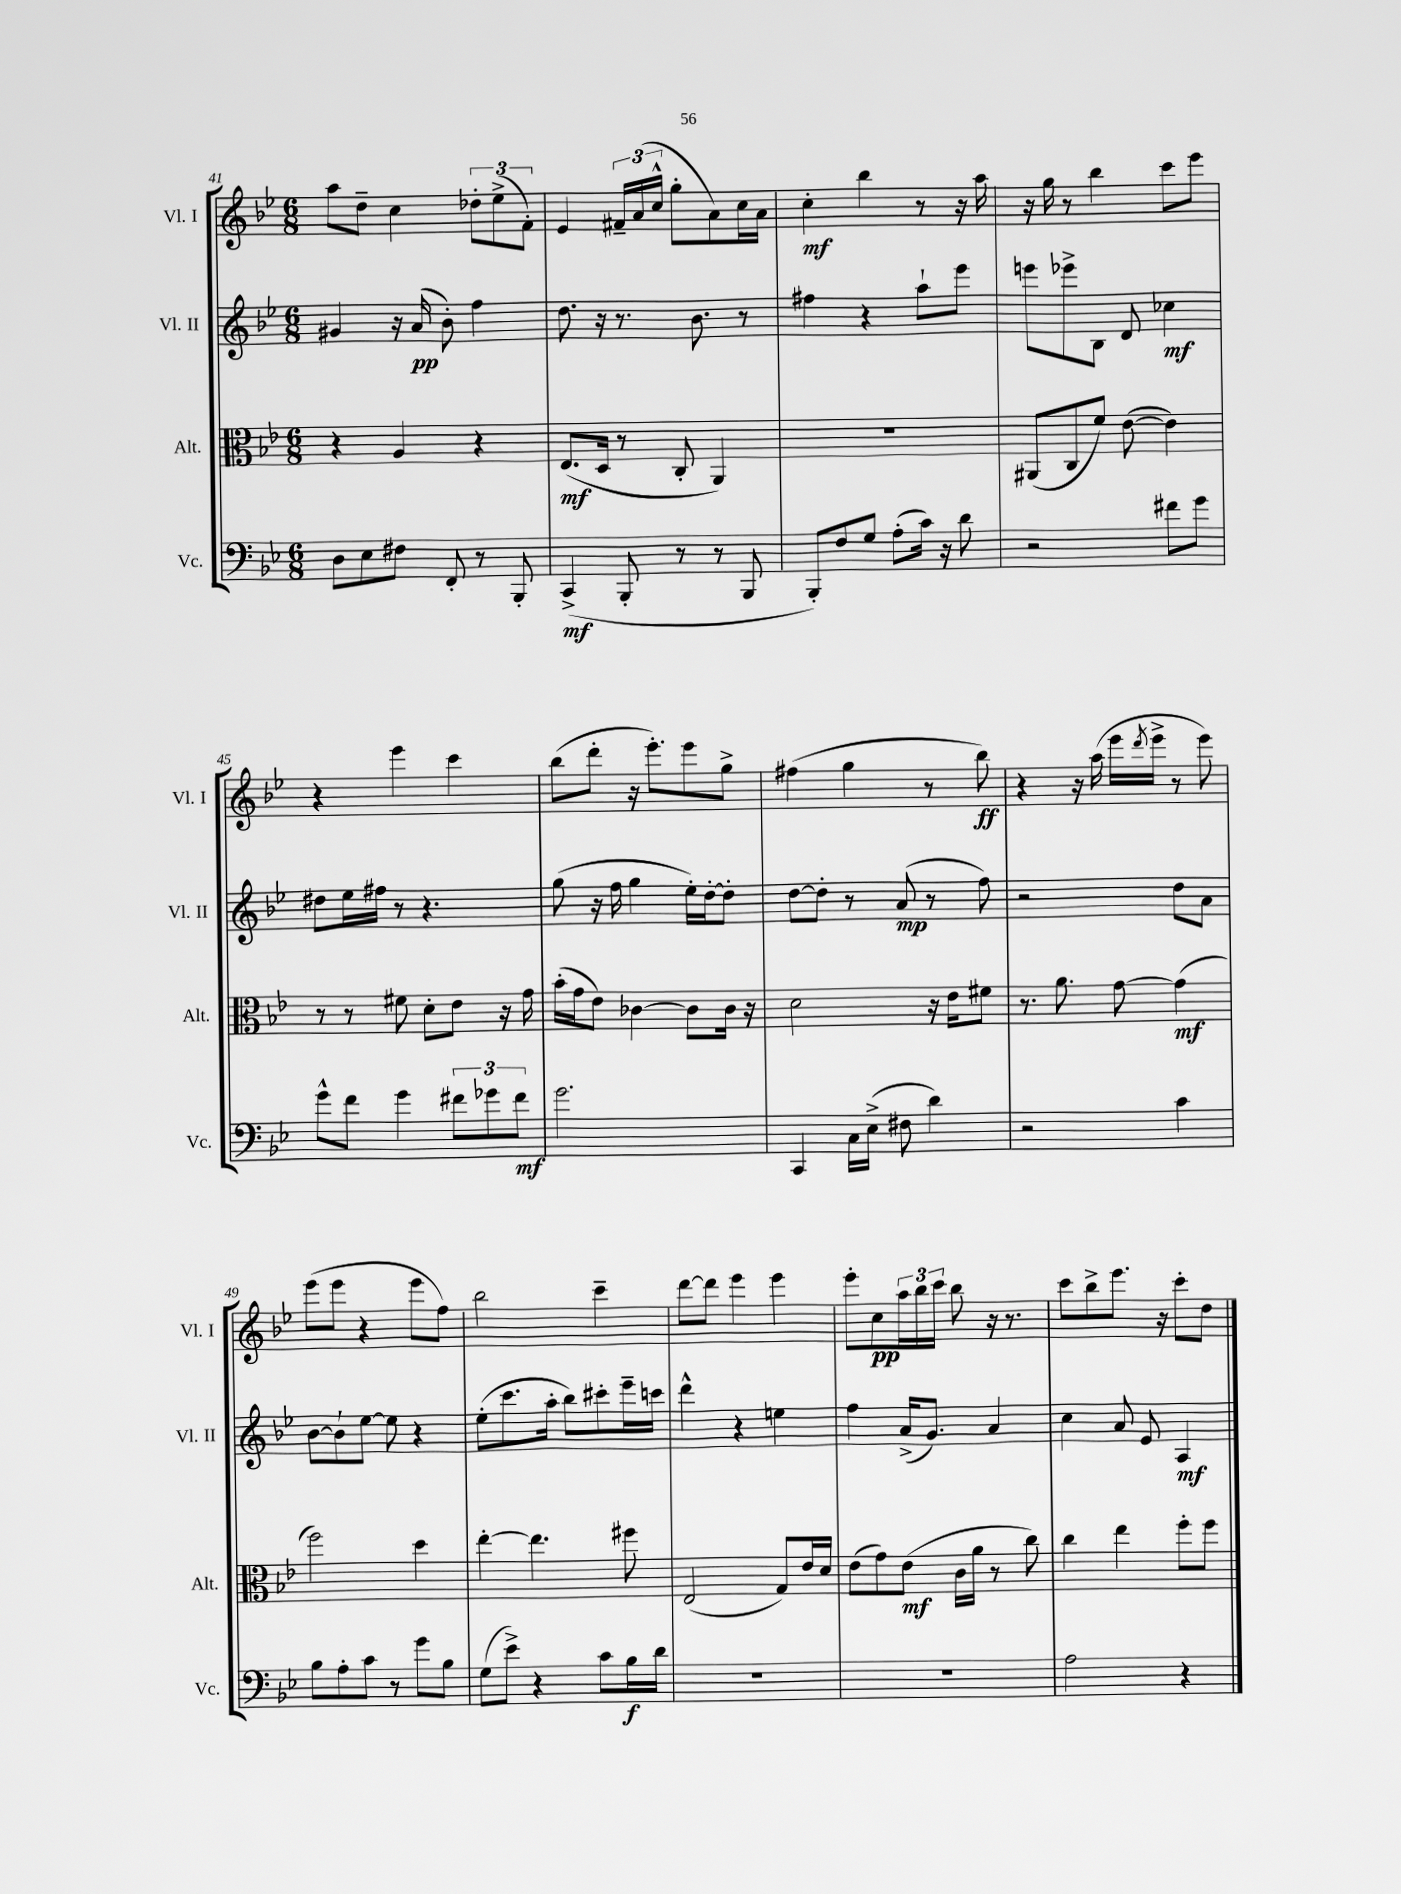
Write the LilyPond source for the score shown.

<<
\new StaffGroup <<
\new Staff = "s0" \with { instrumentName = "Vl. I" shortInstrumentName = "Vl. I" } {
    \clef treble \key bes \major \numericTimeSignature \time 6/8
    a''8 d''8-- c''4 \tuplet 3/2 { des''8-. ees''8->( f'8-.) } |
    ees'4 \tuplet 3/2 { fis'16-- a'16( c''16-^ } g''8-. a'8) c''16 a'16 |
    c''4-.\mf bes''4 r8 r16 a''16 |
    r16 g''16 r8 bes''4 c'''8 ees'''8 |
    r4 ees'''4 c'''4 |
    bes''8( d'''8-. r16 ees'''8.-.) ees'''8 g''8-> |
    fis''4( g''4 r8 bes''8\ff) |
    r4 r16 a''16( ees'''16 \acciaccatura { d'''8 } ees'''16-> r8 ees'''8) |
    ees'''8( ees'''8 r4 ees'''8 f''8) |
    bes''2 c'''4-- |
    d'''8~ d'''8 ees'''4 ees'''4 |
    ees'''8-. c''8\pp \tuplet 3/2 { a''16 bes''16 c'''16 } bes''8 r16 r8. |
    c'''8 bes''8-> ees'''8. r16 c'''8-. d''8 \bar "|." |
}
\new Staff = "s1" \with { instrumentName = "Vl. II" shortInstrumentName = "Vl. II" } {
    \clef treble \key bes \major \numericTimeSignature \time 6/8
    gis'4 r16 a'16\pp( bes'8-.) f''4 |
    d''8. r16 r8. bes'8. r8 |
    fis''4 r4 a''8-! ees'''8 |
    e'''8 ees'''8-> bes8 d'8 ces''4\mf |
    dis''8 ees''16 fis''16 r8 r4. |
    g''8( r16 f''16 g''4 ees''16-.) d''16~-. d''8-. |
    d''8~ d''8-. r8 a'8\mp( r8 f''8) |
    r2 d''8 a'8 |
    bes'8~ bes'8-! ees''8~ ees''8 r4 |
    ees''8-.( c'''8. a''16-. bes''8) cis'''8-. ees'''16-- c'''16 |
    d'''4-^ r4 e''4 |
    f''4 a'16->( g'8.) a'4 |
    c''4 a'8 ees'8 a4\mf \bar "|." |
}
\new Staff = "s2" \with { instrumentName = "Alt." shortInstrumentName = "Alt." } {
    \clef alto \key bes \major \numericTimeSignature \time 6/8
    r4 a4 r4 |
    ees8.\mf( d16 r8 c8-. a,4) |
    R2. |
    ais,8( c8 f'8) ees'8~( ees'4) |
    r8 r8 fis'8 d'8-. ees'8 r16 g'16 |
    bes'16-.( g'16 ees'8) ces'4~ ces'8 ces'16 r16 |
    d'2 r16 ees'16 fis'8 |
    r8. a'8. g'8~ g'4\mf( |
    f''2) d''4 |
    ees''4~-. ees''4. fis''8 |
    ees2( g8) ees'16 d'16 |
    ees'8( g'8) ees'8\mf( c'16 a'16 r8 c''8) |
    c''4 ees''4 f''8-. f''8 \bar "|." |
}
\new Staff = "s3" \with { instrumentName = "Vc." shortInstrumentName = "Vc." } {
    \clef bass \key bes \major \numericTimeSignature \time 6/8
    d8 ees8 fis8 f,8-. r8 bes,,8-. |
    c,4->\mf( bes,,8-. r8 r8 bes,,8 |
    bes,,8-.) f8 g8 a8-.( c'16) r16 d'8 |
    r2 fis'8 g'8 |
    g'8-^ f'8 g'4 \tuplet 3/2 { fis'8 ges'8 fis'8\mf } |
    g'2. |
    c,4 c16 ees16->( fis8 d'4) |
    r2 c'4 |
    bes8 a8-. c'8 r8 g'8 bes8 |
    g8( ees'8->) r4 c'8 bes16\f d'16 |
    R2. |
    R2. |
    a2 r4 \bar "|." |
}
>>
>>
\layout { \context { \Score currentBarNumber = #41 } }
